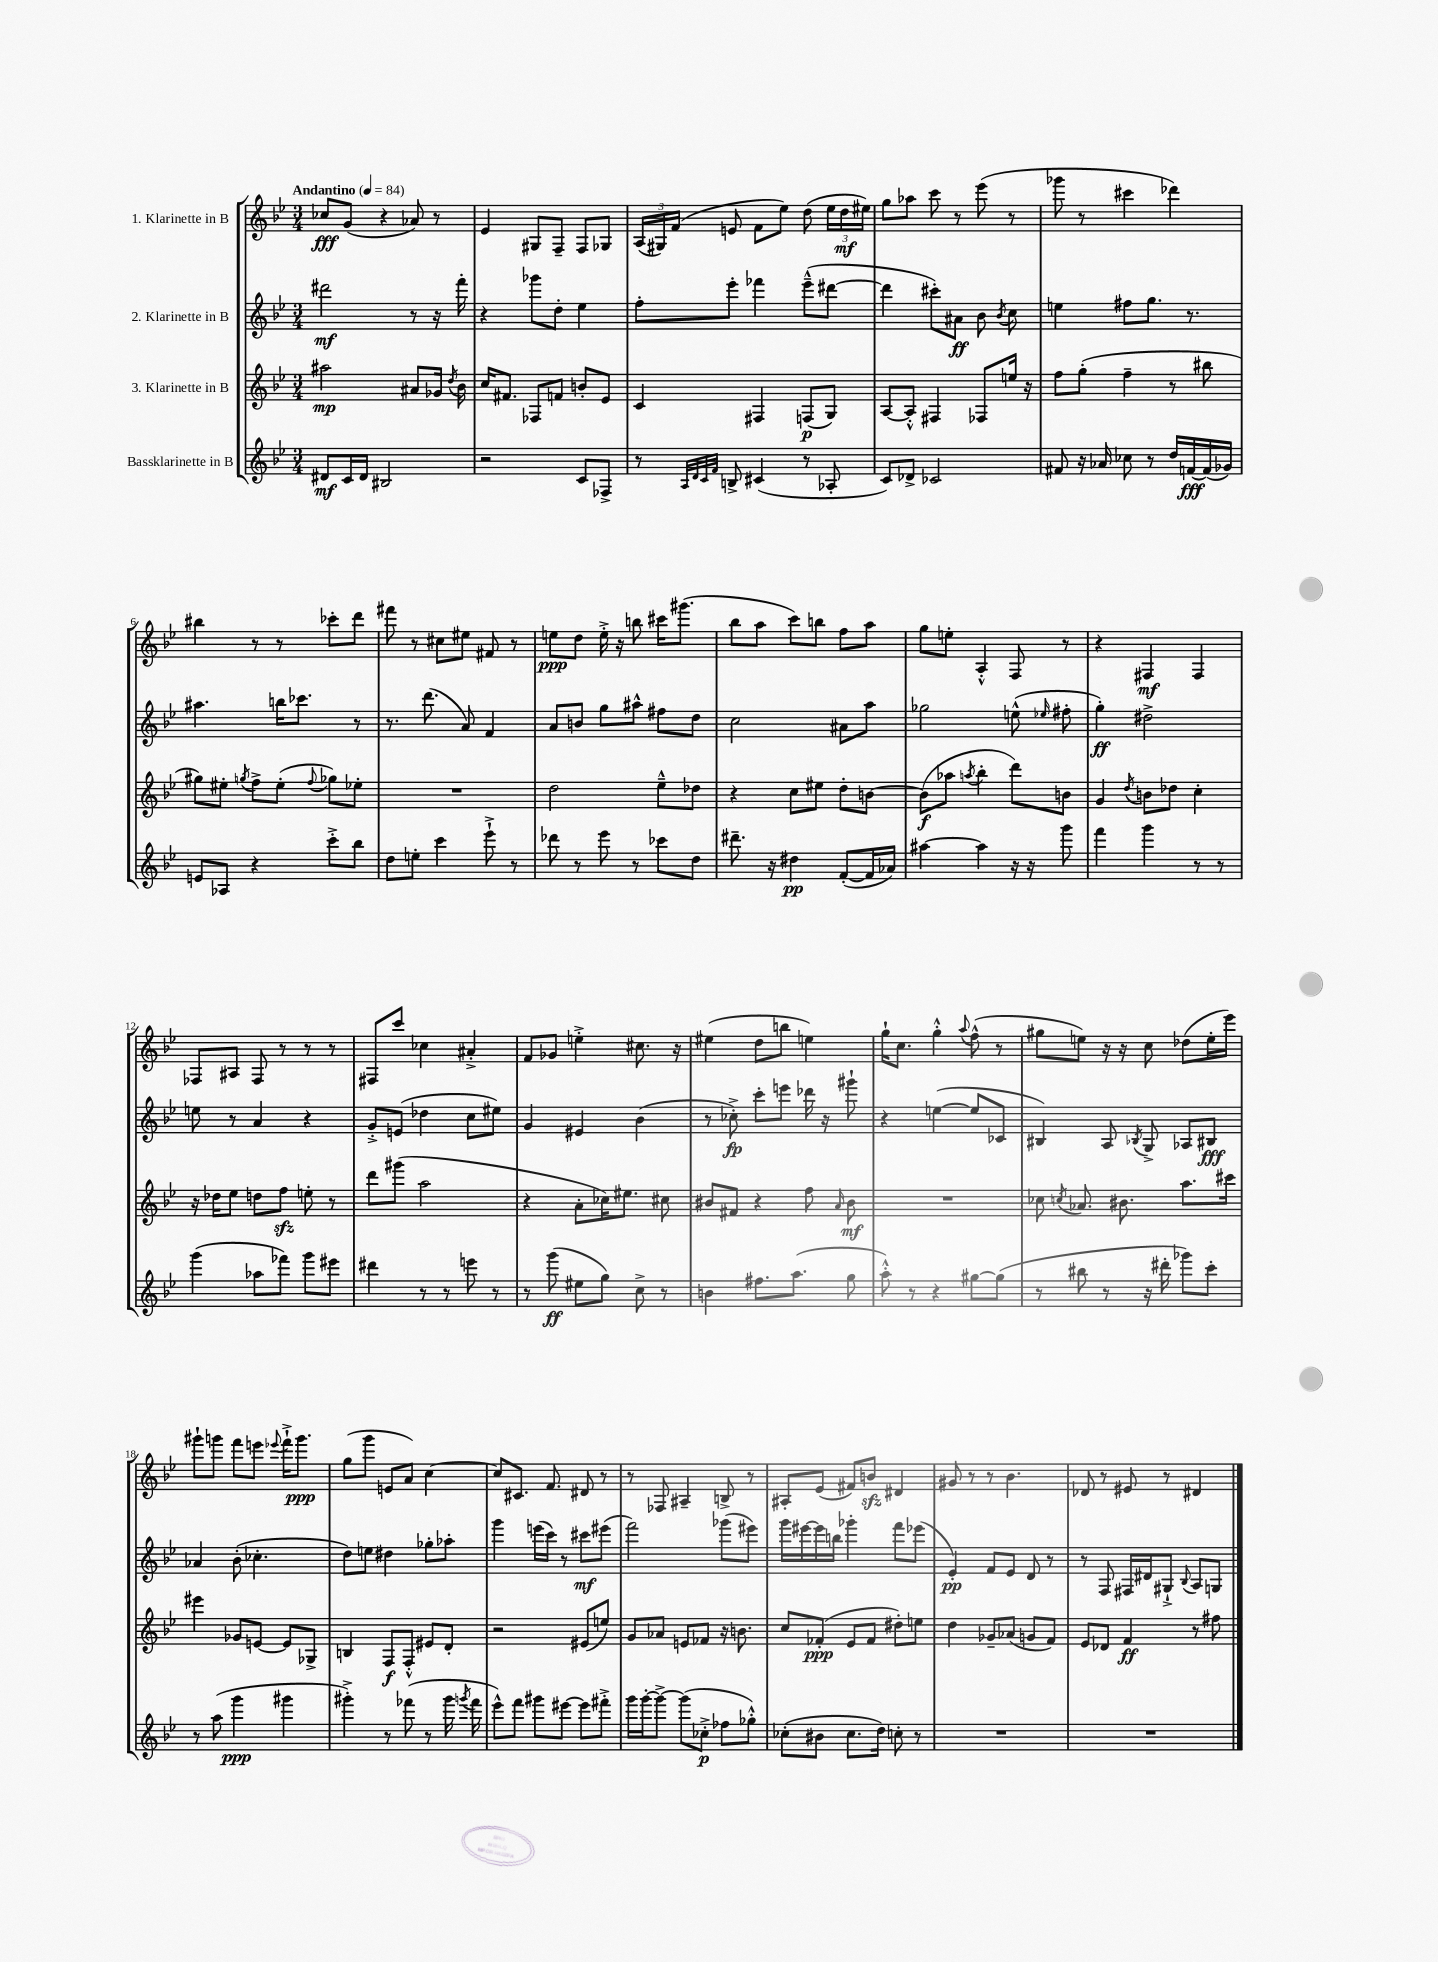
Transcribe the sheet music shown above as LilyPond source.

<<
\new StaffGroup <<
\new Staff = "s0" \with { instrumentName = "1. Klarinette in B" } {
    \clef treble \key bes \major \numericTimeSignature \time 3/4 \tempo "Andantino" 4 = 84
    \autoBeamOff ces''8[\fff g'8]( r4 aes'8) r8 |
    ees'4 gis8[ f8]-- f8[ ges8] |
    \tuplet 3/2 { a16[( gis16) f'16]( } e'8 f'8[ ees''8]) d''8( \tuplet 3/2 { ees''16[ d''16\mf eis''16]) } |
    g''8[ aes''8] c'''8 r8 ees'''8( r8 |
    ges'''8 r8 cis'''4 des'''4) |
    bis''4 r8 r8 ces'''8[-. d'''8] |
    fis'''8 r8 cis''8[ eis''8] fis'8 r8 |
    e''8[\ppp d''8] e''16-.-> r16 b''8 cis'''16[ gis'''8.]( |
    bes''8[ a''8] c'''8[) b''8] f''8[ a''8] |
    g''8[ e''8]-. a4-.-^ f8 r8 |
    r4 fis4\mf fis4 |
    fes8[ ais8] fes8 r8 r8 r8 |
    fis8[ c'''8] ces''4 ais'4-.-> |
    f'8[ ges'8] e''4-.-> cis''8. r16 |
    eis''4( d''8[ b''8] e''4) |
    g''16[-! c''8.] g''4-.-^ \appoggiatura { a''8 } f''8-^( r8 |
    gis''8[ e''8]) r16 r16 c''8 des''8[( e''16-. ees'''16]) |
    gis'''8[-! g'''8] f'''8[ e'''8] \appoggiatura { ees'''8 } f'''16[-!-> g'''8.]\ppp |
    g''8[( g'''8] e'8[ a'8]) c''4~ |
    c''8[ cis'8.] f'8. dis'8 r8 |
    r8 fes8 ais4-- b8-> r8 |
    ais8[-. ees'8]( fis'8[) b'8]\sfz dis'4 |
    gis'8 r8 r8 bes'4. |
    des'8 r8 eis'8 r8 dis'4 \bar "|." |
}
\new Staff = "s1" \with { instrumentName = "2. Klarinette in B" } {
    \clef treble \key bes \major \numericTimeSignature \time 3/4
    \autoBeamOff dis'''2\mf r8 r16 f'''16-. |
    r4 ges'''8[ d''8]-. ees''4 |
    f''8[-. ees'''8]-. fes'''4 ees'''8[---^( dis'''8]~ |
    dis'''4 cis'''8[-.) ais'8]\ff bes'8 \acciaccatura { bes'8 } c''8 |
    e''4 fis''8[ g''8.] r8. |
    ais''4. b''16[ ces'''8.] r8 |
    r8. d'''8.( a'8) f'4 |
    a'8[ b'8] g''8[ ais''8]-^ fis''8[ d''8] |
    c''2 ais'8[ a''8] |
    ges''2 e''8-^( \grace { ees''16 } fis''8-. |
    g''4-.\ff) dis''2-> |
    e''8 r8 a'4 r4 |
    g'8[-.-> e'8]( des''4 c''8[ eis''8]) |
    g'4 eis'4 bes'4( |
    r8 ces''8-.->\fp) c'''8[-. e'''8] des'''16 r16 gis'''8-! |
    r4 e''4~( e''8[ ces'8] |
    bis4) a8 \acciaccatura { bes8 } g8-> aes8[ bis8]\fff |
    aes'4 bes'8-.( ces''4.-. |
    d''8[) e''8] dis''4 ges''8[-. aes''8]-. |
    g'''4 e'''16[( c'''16]) r8 cis'''8[\mf eis'''8]( |
    f'''2) ges'''8[( eis'''8]) |
    g'''16[ eis'''16~ eis'''16 b''16] ges'''4-. f'''8[ ees'''8]( |
    ees'4-.\pp) f'8[ ees'8] d'8 r8 |
    r8 f8 fis16[ dis'16 gis8]-!-> \appoggiatura { bes8 } a8[ g8] \bar "|." |
}
\new Staff = "s2" \with { instrumentName = "3. Klarinette in B" } {
    \clef treble \key bes \major \numericTimeSignature \time 3/4
    \autoBeamOff ais''2\mp ais'8[ ges'16] \acciaccatura { d''8 } bes'16 |
    c''16[ fis'8.] fes8[ f'8] b'8[-. ees'8] |
    c'4 fis4 f8[\p( g8]) |
    a8[~ a8]-.-^ fis4 fes8[ e''16] r16 |
    f''8[ g''8]-.( f''4-- r8 bis''8 |
    gis''8[) eis''8]-. \acciaccatura { g''8 } f''8[-> eis''8]-.( \appoggiatura { f''8 } ges''8[) ees''8]-. |
    R2. |
    d''2 ees''8[---^ des''8] |
    r4 c''8[ eis''8] d''8[-. b'8]~ |
    b'8[\f( aes''8] \acciaccatura { a''8 } bes''4-. d'''8[) b'8] |
    g'4 \acciaccatura { d''8 } b'8[ des''8] c''4-. |
    r16 des''16[ ees''8] d''8[ f''8]\sfz e''8-. r8 |
    d'''8[ gis'''8]( a''2 |
    r4 a'8[-. ces''16) eis''8.] cis''8 |
    bis'8[ fis'8] r4 f''8 \grace { a'16 } bis'8\mf |
    R2. |
    ces''8 \acciaccatura { c''8 } aes'8. bis'8. a''8.[ cis'''16] |
    eis'''4 ges'8[ e'8]~ e'8[ ges8]-> |
    b4 f8[\f f8]-.-^ eis'8[ d'8]-. |
    r2 eis'8[( e''8]) |
    g'8[ aes'8] e'8[ fes'8] r16 b'8. |
    c''8[ fes'8]-.\ppp( ees'8[ fes'8] dis''8[-.) e''8] |
    d''4 ges'8[-- aes'8]( g'8[ f'8]) |
    ees'8[ des'8] f'4\ff r8 fis''8 \bar "|." |
}
\new Staff = "s3" \with { instrumentName = "Bassklarinette in B" } {
    \clef treble \key bes \major \numericTimeSignature \time 3/4
    \autoBeamOff dis'8[\mf c'16 dis'16] bis2 |
    r2 c'8[ fes8]-> |
    r8 \grace { a32[ d'32 c'32 f'32] } b8-> cis'4( r8 aes8-. |
    c'8[) des'8]-> ces'2 |
    fis'8 r16 aes'16 ces''8 r8 d''16[ f'16~\fff f'16( ges'16]) |
    e'8[ aes8] r4 c'''8[-.-> bes''8] |
    d''8[ e''8]-. c'''4 ees'''8-!-> r8 |
    des'''8 r8 ees'''8 r8 ces'''8[ d''8] |
    dis'''8.-- r16 dis''4\pp f'8[~-.( f'16 aes'16]) |
    ais''4~ ais''4 r16 r16 g'''8 |
    f'''4 g'''4 r8 r8 |
    g'''4( aes''8[ fes'''8]) g'''8[ eis'''8] |
    dis'''4 r8 r8 e'''8 r8 |
    r8 g'''8\ff( eis''8[ g''8]) c''8-> r8 |
    b'4 fis''8.[ a''8.]( g''8 |
    a''8-.-^) r8 r4 gis''8[~ gis''8]( |
    r8 bis''8 r8 r16 dis'''16-. ges'''8[) c'''8]-. |
    r8 a''8( g'''4\ppp gis'''4 |
    gis'''4-.->) r8 fes'''8( r8 gis'''16 \acciaccatura { g'''8 } fes'''16 |
    ees'''8[-^) f'''8] gis'''8[ eis'''8]~ eis'''8[ fis'''8]-.-> |
    g'''16[ g'''16~-. g'''8]~-> g'''8[( ces''8]-.->\p fes''8[ ges''8]-.-^) |
    ces''8[-.( bis'8] ces''8.[ d''16]) c''8-. r8 |
    R2. |
    R2. \bar "|." |
}
>>
>>
